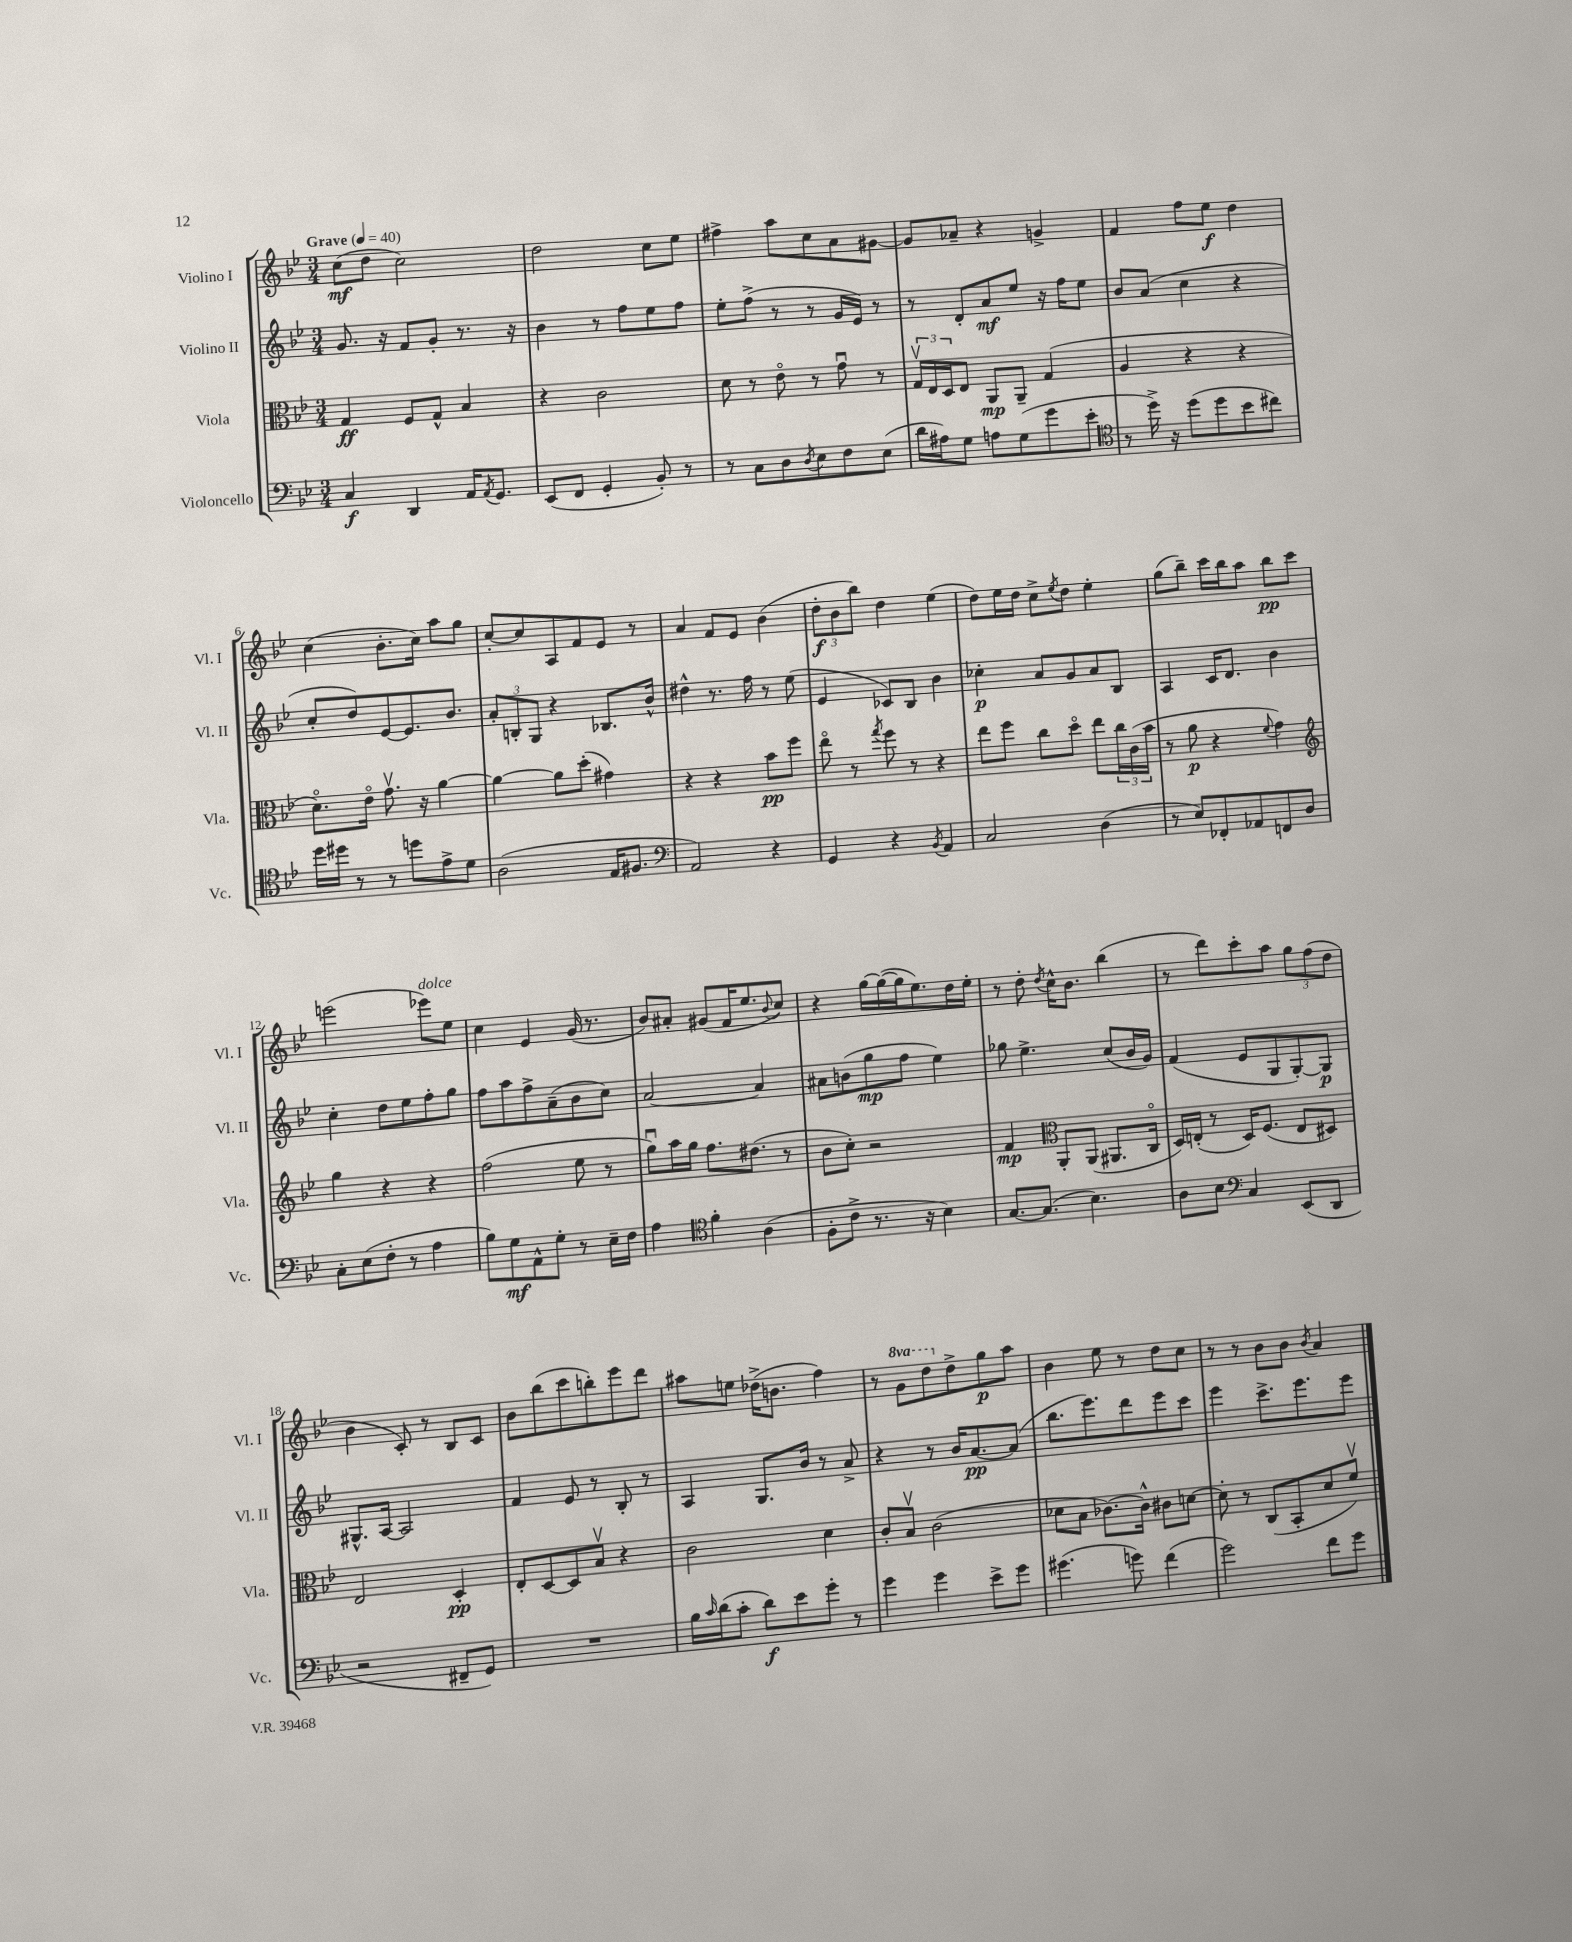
<<
\new StaffGroup <<
\new Staff = "s0" \with { instrumentName = "Violino I" shortInstrumentName = "Vl. I" } {
    \clef treble \key bes \major \numericTimeSignature \time 3/4 \set Staff.ottavationMarkups = #ottavation-simple-ordinals \tempo "Grave" 4 = 40
    c''8\mf( d''8 c''2) |
    d''2 c''8 ees''8 |
    fis''4-> a''8 c''8 a'8 gis'8~ |
    gis'8 aes'8-- r4 g'4-> |
    f'4 f''8 ees''8\f d''4 |
    c''4( bes'8.-. c''16) a''8 g''8 |
    c''8~-. c''8 a8 f'8 ees'8 r8 |
    a'4 f'8 ees'8 bes'4( |
    \tuplet 3/2 { d''8-.\f bes'8 bes''8) } d''4 ees''4( |
    d''8) ees''16 d''16 c''8-> \acciaccatura { ees''8 } d''8 ees''4-. |
    g''8( bes''8--) c'''16 bes''16 a''8 bes''8\pp c'''8 |
    e'''2( ees'''8^\markup { \italic "dolce" }) ees''8 |
    c''4 ees'4 g'16( r8. |
    bes'8) ais'8-. gis'8( f'16 ees''8. \appoggiatura { bes'8 } c''8) |
    r4 g''16~ g''16~( g''16 ees''8.) d''16 ees''16-. |
    r8 d''8-. \acciaccatura { d''8 } c''16-^ bes'8. bes''4( |
    r8 d'''8) c'''8-. a''8 \tuplet 3/2 { g''8 f''8( d''8 } |
    bes'4 c'8-.) r8 bes8 c'8 |
    bes'8 bes''8( c'''8 b''8-.) ees'''8 d'''8 |
    ais''8 e''8 des''16->( b'8. f''4) |
    r8 \ottava #1 g''8 d'''8 \ottava #0 d''8-> g''8\p a''8 |
    bes'4 ees''8 r8 d''8 c''8 |
    r8 r8 bes'8 bes'8 \acciaccatura { bes'8 } a'4 \bar "|." |
}
\new Staff = "s1" \with { instrumentName = "Violino II" shortInstrumentName = "Vl. II" } {
    \clef treble \key bes \major \numericTimeSignature \time 3/4
    g'8. r16 f'8 g'8-. r8. r16 |
    bes'4 r8 f''8 ees''8 f''8 |
    ees''8-. f''8->( r8 r8 g'16 ees'16) r8 |
    r8 d'8-. a'8\mf ees''8 r16 f''16 ees''8 |
    bes'8 a'8( c''4 r4 |
    c''8-. d''8) ees'8~ ees'8. bes'8. |
    \tuplet 3/2 { a'8-. b8-. g8 } r4 bes8. bes'16-^ |
    dis''4-^ r8. f''16 r8 ees''8( |
    ees'4 ces'8) bes8 bes'4 |
    ces''4-.\p a'8 g'8 a'8 bes8 |
    a4 c'16 d'8. bes'4 |
    c''4-. d''8 ees''8 f''8-. g''8 |
    f''8 a''8 f''8-> a'8--( bes'8 c''8) |
    a'2~ a'4 |
    ais'8 b'8( g''8\mp f''8 ees''4) |
    ges''8 ees''4.-> c''8( bes'16 g'16) |
    f'4( ees'8 g8 g8~-.) g8\p |
    gis8.-^ a16~ a2 |
    f'4 ees'8 r8 bes8-. r8 |
    a4 g8. bes'16 r8 a'8-> |
    r4 r8 bes'16 a'8.~\pp a'8( |
    bes''8. ees'''8.) d'''8 ees'''8 c'''8 |
    ees'''4 c'''8.-> ees'''8. ees'''8 \bar "|." |
}
\new Staff = "s2" \with { instrumentName = "Viola" shortInstrumentName = "Vla." } {
    \clef alto \key bes \major \numericTimeSignature \time 3/4
    g4\ff f8 g8-^ bes4 |
    r4 c'2 |
    d'8 r8 ees'8\flageolet r8 g'8\downbow r8 |
    \tuplet 3/2 { g16\upbow ees16 d16 } ees8 a,8\mp a,8-- g4( |
    a4 r4 r4 |
    d'8.\flageolet) ees'16\flageolet g'8.\upbow r16 a'4~ |
    a'4~ a'8 d''8-.( gis'4) |
    r4 r4 bes'8\pp f''8 |
    ees''8\flageolet r8 \acciaccatura { g''8 } f''8 r8 r4 |
    ees''8 f''8 c''8 d''8\flageolet ees''8 \tuplet 3/2 { c''16 c'16( bes'16 } |
    r8 a'8\p r4 \appoggiatura { f'8 } g'4) |
    \clef treble g''4 r4 r4 |
    f''2( ees''8 r8 |
    g''8\downbow) a''16 g''16 f''8. dis''8.( r8 |
    bes'8 c''8-.) r2 |
    f'4\mp \clef alto a,8-. a,8( ais,8. c16\flageolet |
    d16) e16-.( r8 d16) f8.( e8 dis8) |
    ees2 d4-.\pp |
    ees8-. d8~ d8 bes8\upbow r4 |
    c'2 d'4 |
    c'8-. bes8\upbow c'2( |
    des'8 bes8 ces'8.~) ces'16-^ cis'8 d'8~ |
    d'8-. r8 c8( bes,8-. d'8 f'8\upbow) \bar "|." |
}
\new Staff = "s3" \with { instrumentName = "Violoncello" shortInstrumentName = "Vc." } {
    \clef bass \key bes \major \numericTimeSignature \time 3/4
    c4\f d,4 a,16 \acciaccatura { a,8 } g,8. |
    ees,8( f,8 g,4-. bes,8-.) r8 |
    r8 c8 d8 \acciaccatura { d8 } ees8 f8 ees8( |
    d'16 ais16) g8 a8 g8( g'8 ees'8-. |
    \clef tenor r8 d''16->) r16 d''8( d''8 bes'8 cis''8) |
    d''16 dis''16 r8 r8 d''8 ees'8-> d'8 |
    a2( ees16 fis8. |
    \clef bass a,2) r4 |
    g,4 r4 \acciaccatura { bes,8 } a,4 |
    c2 d4( |
    r8 ees8) fes,8-. aes,8 f,8 d8 |
    c8-. ees8( f8-. r8 a4 |
    bes8) g8\mf a,8-^ g8-. r8 ees16-- f16 |
    a4 \clef tenor f'4-. a4( |
    f8-. c'8-> r8. r16 bes4) |
    g8.~ g8.( bes4.) |
    a8 bes8 \clef bass c4 ees,8( d,8 |
    r2 fis,8-- g,8) |
    R2. |
    bes16 \grace { c'16 } d'16( c'8-. d'8\f) ees'8 g'8-. r8 |
    g'4 g'4 ees'8-> g'8 |
    gis'4.( g'8) f'4( |
    g'2) f'8 g'8 \bar "|." |
}
>>
>>
